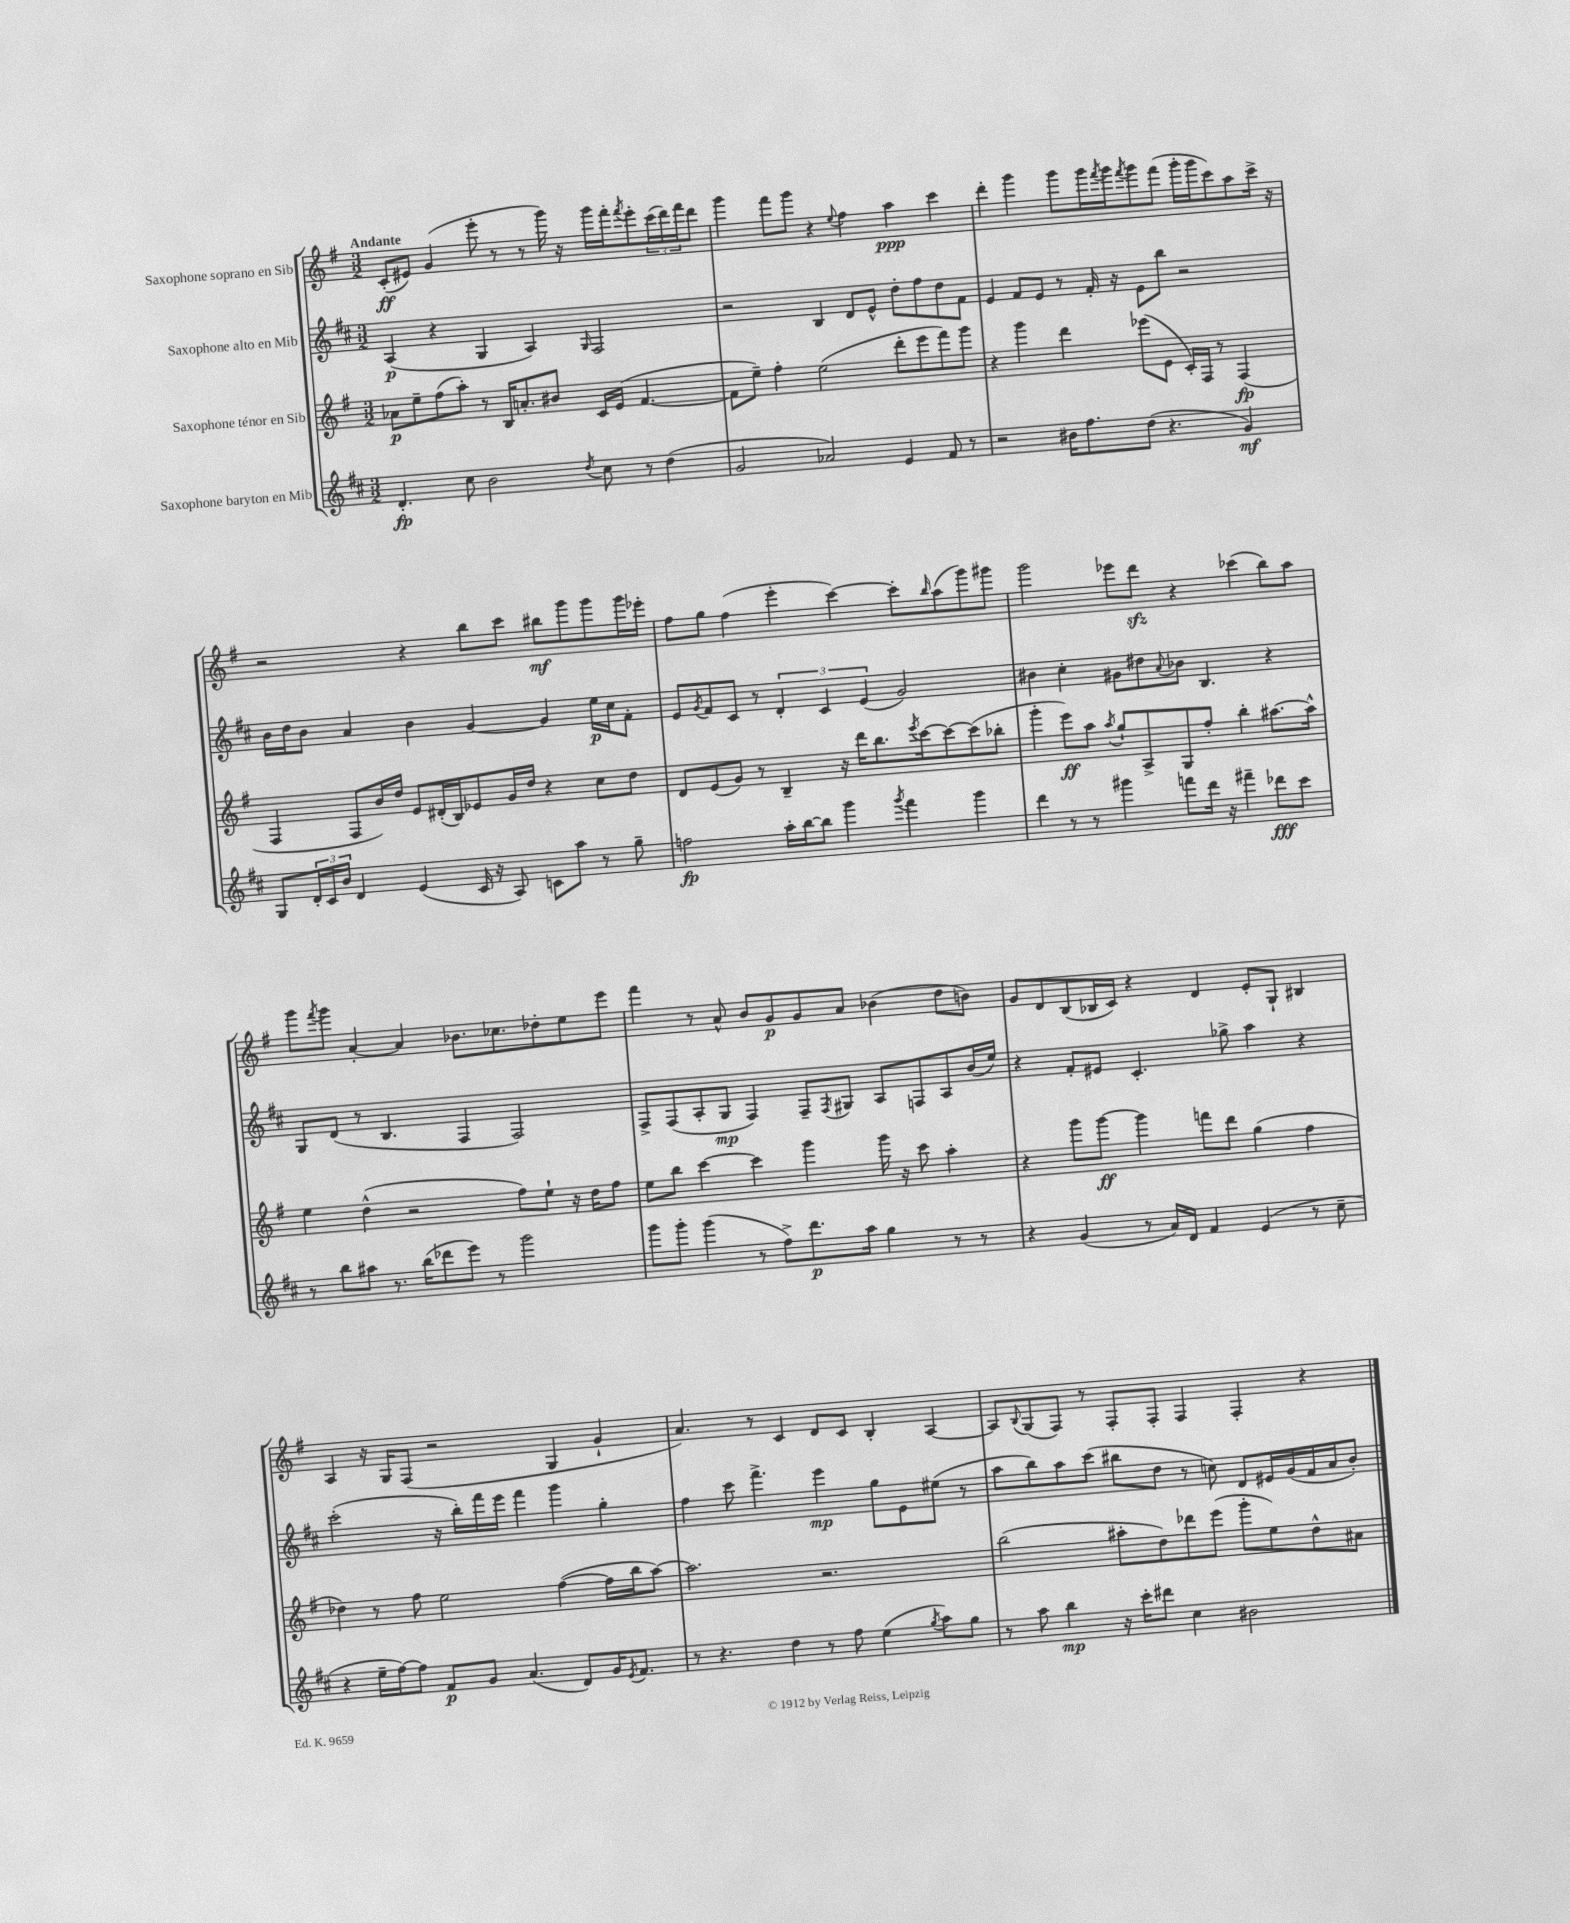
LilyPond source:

<<
\new StaffGroup <<
\new Staff = "s0" \with { instrumentName = "Saxophone soprano en Sib" } {
    \clef treble \key g \major \numericTimeSignature \time 3/2 \tempo "Andante"
    c'8-.\ff( eis'8) g'4( e'''8-. r8 r8 g'''16) r16 g'''16 fis'''16-. \acciaccatura { fis'''8 } e'''8-. \tuplet 3/2 { c'''16( d'''16) fis'''16 } d'''8 |
    g'''4 fis'''8 g'''8 r4 \appoggiatura { e''8 } fis''4 a''4\ppp c'''4 |
    d'''4-. g'''4 g'''8 g'''16 \acciaccatura { fis'''8 } g'''16 \acciaccatura { fis'''8 } g'''8 fis'''8( g'''16-. g'''16 c'''8) a''8 c'''16-> r16 |
    r2 r4 b''8 c'''8 bis''8\mf g'''8 g'''8 g'''16 ees'''16-. |
    fis''8 g''8 fis''4( e'''4-. c'''4~) c'''8-. \grace { b''16 } a''8( g'''8) gis'''8 |
    g'''2 ees'''8 d'''8\sfz r4 ces'''4( b''8) a''8 |
    g'''8 \acciaccatura { fis'''8 } g'''8 a'4~-. a'4 bes'8. ces''8. des''8-. e''8 e'''8 |
    fis'''4 r8 a'8-^ b'8 g'8\p g'8 a'8 bes'4( d''8 b'8) |
    g'8 d'8 b8( bes16 c'16) r4 d'4 e'8-. g8-! bis4 |
    a4 r16 g16 fis8( r2 g4 g'4-! |
    a'4.) r8 c'4 d'8 c'8 b4-. a4~ |
    a8 \appoggiatura { b8 } g8( fis8) r8 fis8-. fis8-. fis4 fis4-. r4 \bar "|." |
}
\new Staff = "s1" \with { instrumentName = "Saxophone alto en Mib" } {
    \clef treble \key d \major \numericTimeSignature \time 3/2
    a4\p( r4 g4 a4) \grace { g16 } fis2 |
    r2 b4 d'8 e'8-^ d''8-. fis''8 d''8 fis'8 |
    e'4 fis'8 e'8 r8 fis'16-. r16 e'8 b''8 r2 |
    b'16 d''16 b'8 a'4 b'4 g'4~ g'4 e''16\p cis''16 fis'8-. |
    e'8 \acciaccatura { g'8 } fis'8 cis'8 r8 \tuplet 3/2 { d'4-. cis'4 e'4( } g'2) |
    bis'4 cis''4-. gis'8 dis''8 \appoggiatura { a'8 } bes'8 b4. r4 |
    g8 d'8( r8 b4. fis4 fis2) |
    fis8-> fis8( a8-. g8\mp fis4) fis8-- \acciaccatura { fis8 } gis8 a8 f8 a8 b'16( e''16) |
    r4 fis'8-. eis'8 cis'4.-. ges''8-> a''4 r4 |
    cis'''2-.( r16 b''16-.) fis'''16 e'''16 fis'''4 g'''4 g''4-. |
    fis''4 cis'''8 fis'''4.-> e'''4\mp g''8 e'8 eis''8( r8 |
    a''8 b''8) a''8 cis'''8( bis''8 d''8 r8 c''8) d'8 eis'16 g'16( fis'16 a'16 b'8-.) \bar "|." |
}
\new Staff = "s2" \with { instrumentName = "Saxophone ténor en Sib" } {
    \clef treble \key g \major \numericTimeSignature \time 3/2
    aes'8\p e''8-- fis''8( a''8-.) r8 b16 a'8.-. bis'8 c'16 e'16( fis'4.~ |
    fis'8 e''8--) fis''4-. e''2( d'''8-. e'''8 fis'''8) g'''8 |
    r4 g'''4 d'''4 ees'''8( e'8 c'16-.) fis16 r8 fis4\fp( |
    fis4 fis8 b'16) d''16 e'8 dis'16-.( b16) ees'8 g'16 d''16 r4 c''8 d''8 |
    d'8 e'8( g'8) r8 b4-- r16 d'''16 b''8. \acciaccatura { e'''8 } c'''16~ c'''8~ c'''8( bes''8-. |
    g'''4-. e'''8\ff) a''8 \acciaccatura { a''8 } g''8-! a8-> g8 fis''8-. b''4-. ais''8.~ ais''16-^ |
    e''4 d''4-^( r2 fis''8) e''8-! r16 d''16 fis''8 |
    e''8 b''8 c'''4~ c'''4 g'''4 g'''16 r16 c'''8 a''4-. |
    r4 g'''8 g'''8~\ff g'''4 f'''8 d'''8 g''4( fis''4 |
    des''4) r8 fis''8 e''2 fis''4~( fis''16 b''16 a''8~) |
    a''2. r2. |
    b''2( ais''8-. d''8) des'''8 e'''8( g'''8-. e''8) d''8-^ ais'8 \bar "|." |
}
\new Staff = "s3" \with { instrumentName = "Saxophone baryton en Mib" } {
    \clef treble \key d \major \numericTimeSignature \time 3/2
    d'4.-.\fp cis''8 b'2 \acciaccatura { d''8 } cis''8 r8 d''4( |
    g'2 aes'2) e'4 fis'8 r8 |
    r2 bis'16 fis''8. d''8( r4. g'4\mf) |
    g8 \tuplet 3/2 { d'16-. cis'16 b'16 } d'4 e'4( cis'16 r16 a8) c'8 a''8 r8 g''8-- |
    f''2\fp a''16-. b''16~ b''8 g'''4 \acciaccatura { g'''8 } fis'''4 g'''4 |
    d'''4 r8 r8 gis'''4 f'''8 d'''16 r16 fis'''4-- des'''8\fff cis'''8 |
    r8 b''8 ais''8 r8. b''16( des'''8 e'''8) r8 g'''2 |
    g'''8 g'''8-. g'''4( r8 fis''8->) d'''8.\p a''16 g''4 r8 r8 |
    r4 g'4( r8 a'16) d'16 fis'4 e'4( r8 cis''8-- |
    r4 e''16-- fis''16~) fis''8 fis'8\p g'8 a'4.( d'8) g'16 \acciaccatura { e'8 } fis'8. |
    r8 r4. d''4 r8 fis''8 e''4( \acciaccatura { g''8 } a''8) g''8 |
    r8 a''8 b''4\mp r16 cis'''16-. dis'''8 cis''4 bis'2 \bar "|." |
}
>>
>>
\layout { \context { \Score \remove "Bar_number_engraver" } }
